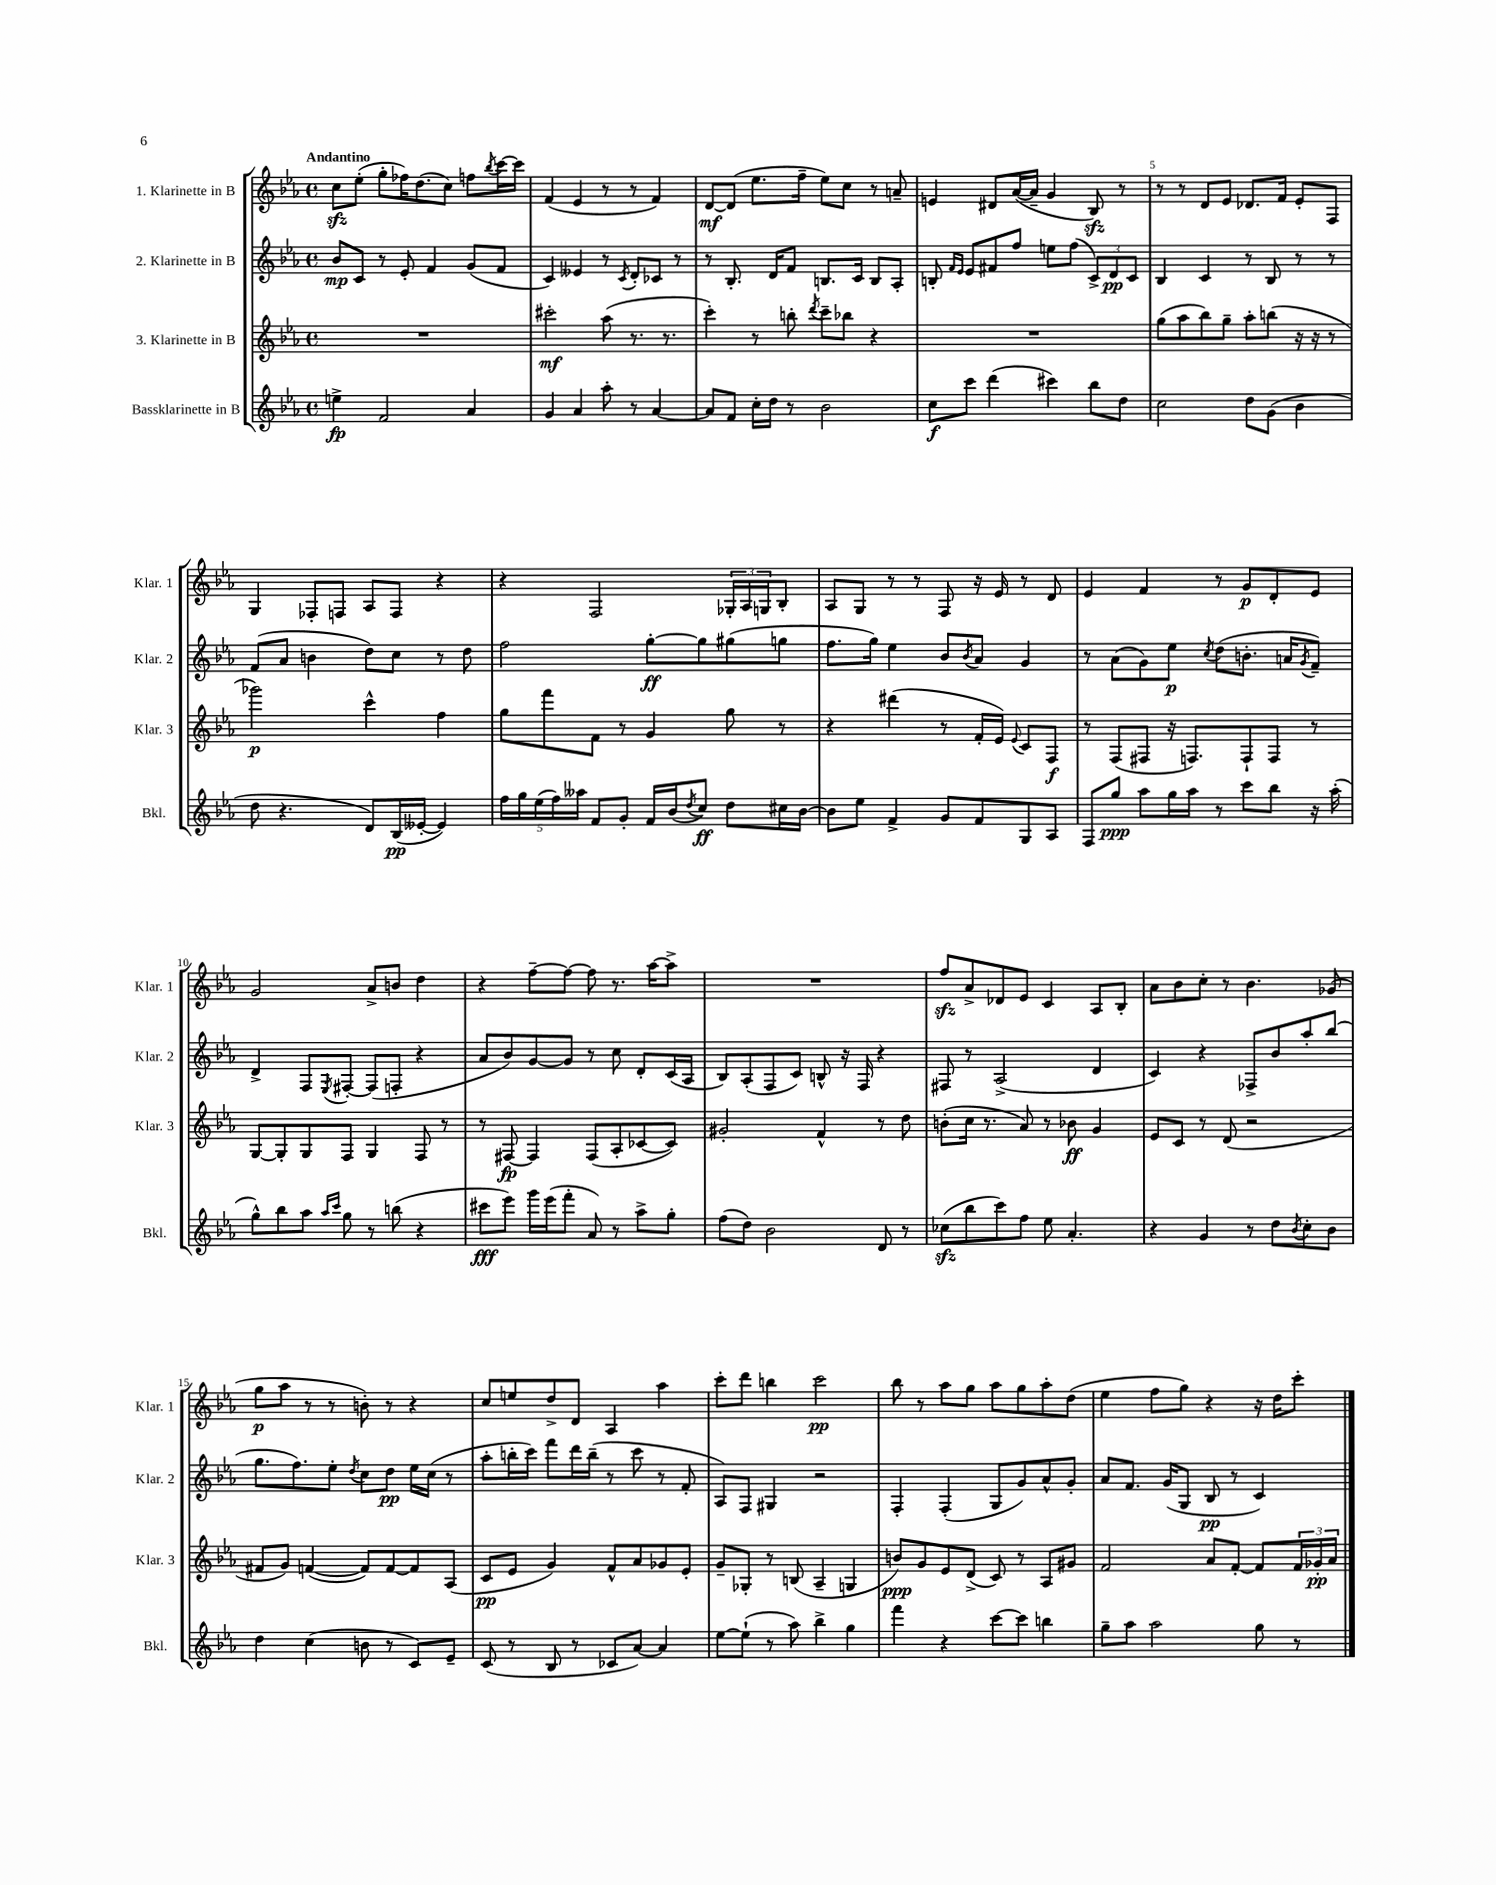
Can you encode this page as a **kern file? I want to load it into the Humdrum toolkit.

**kern	**kern	**kern	**kern
*staff4	*staff3	*staff2	*staff1
*clefG2	*clefG2	*clefG2	*clefG2
*k[b-e-a-]	*k[b-e-a-]	*k[b-e-a-]	*k[b-e-a-]
*M4/4	*M4/4	*M4/4	*M4/4
*met(c)	*met(c)	*met(c)	*met(c)
4ee^\	1r	8b-/L	8cc\L
.	.	8c/J	(8ee-'\J
2f/	.	8r	8gg'\L
.	.	8e-'/	16ff-\K)
.	.	.	(8.dd\
.	.	4f/	.
.	.	.	8cc\J)
4a-/	.	(8g/L	8ff\L
.	.	.	8qbb-/
.	.	8f/J	[16ccc\L
.	.	.	16ccc\]JJ
=	=	=	=
4g/	2ccc#'\	4c/)	(4f/
4a-/	.	4e--/	4e-/
8aa-'\	(8aa-\	8r	8r
.	.	8qc/	.
8r	8.r	8d'/L	8r
[4a-/	.	8c-/J	4f/)
.	8.r	.	.
.	.	8r	.
=	=	=	=
8a-/]L	4ccc'\)	8r	[8d/L
8f/J	.	8.B-'/	(8d/]J
16cc'\LL	8r	.	8.ee-\L
16dd\JJ	.	16d/LK	.
8r	8bb'\	8f/J	.
.	.	.	16ff~\Jk
.	8qddd/	.	.
2b-\	8ccc~\L	8.B/L	8ee-\L)
.	8bb-\J	.	8cc\J
.	.	16c/Jk	.
.	4r	8B/L	8r
.	.	8A-'/J	8a~/
=	=	=	=
8cc\L	1r	8B'/	4e/
.	.	16qqf/LL	.
.	.	16qqe-/JJ	.
8ccc\J	.	8e-/L	.
(4ddd\	.	8f#/	8d#/L
.	.	8ff/J	([16a-/L
.	.	.	16a-~/]JJ
4ccc#\)	.	8ee\L	4g/
.	.	(8ff\J	.
8bb-\L	.	12c^/L)	8B-/)
.	.	12d/	.
8dd\J	.	.	8r
.	.	12c/J	.
=	=	=	=
2cc\	(8gg\L	4B-/	8r
.	8aa-\	.	8r
.	8bb-\)	4c/	8d/L
.	8gg~\J	.	8e-/J
8dd\L	8aa-'\L	8r	8.d-/L
(8g\J	(8bb\J	8B-/	.
.	.	.	16f/Jk
4b-\	16r	8r	8e-'/L
.	16r	.	.
.	8r	8r	8F/J
=	=	=	=
8dd\	2ggg-\)	(8f/L	4G/
4.r	.	8a-/J	.
.	.	4b\	8F-'/L
.	.	.	8F/J
8d/L)	4ccc^^\	8dd\L)	8A-/L
(16B-/L	.	8cc\J	8F/J
[16e--'/JJ	.	.	.
4e--/])	4ff\	8r	4r
.	.	8dd\	.
=	=	=	=
20ff\LL	8gg\L	2ff\	4r
20gg\	.	.	.
(20ee-\	.	.	.
.	8fff\	.	.
20ff\)	.	.	.
20aa--\JJ	.	.	.
8f/L	8f\J	.	2F/
8g'/J	8r	.	.
16f/LL	4g/	[8gg'\L	.
(16b-/J	.	.	.
8qdd/	.	.	.
8cc/J)	.	8gg\]	.
8dd\L	8gg\	(8gg#\	24G-'/LL
.	.	.	24A-/
.	.	.	24G/J
16cc#\L	8r	8gg\J	8B-'/J
[16b-\JJ	.	.	.
=	=	=	=
8b-\]L	4r	8.ff\L	8A-/L
8ee-\J	.	.	8G/J
.	.	16gg\Jk)	.
4f^/	(4ddd#\	4ee-\	8r
.	.	.	8r
8g/L	8r	8b-/L	8F/
.	.	8qb-/	.
8f/	16f'/LL	8a-/J	16r
.	16e-/JJ)	.	16e-/
.	8qqe-/	.	.
8G/	8c/L	4g/	8r
8A-/J	8F/J	.	8d/
=	=	=	=
8F/L	8r	8r	4e-/
8gg/J	(8F/L	(8a-\L	.
8aa-\L	8F#/J	8g\)	4f/
16gg\L	16r	8ee-\J	.
16aa-\JJ	8.F/L)	.	.
.	.	8qcc/	.
8r	.	(8dd\L	8r
8ccc\L	8F`/	8.b'\J	8g/L
8bb-\J	8F/J	.	8d'/
.	.	16a/LK	.
.	.	8qg/	.
16r	8r	8f~/J)	8e-/J
(16aa-'\	.	.	.
=	=	=	=
8gg^^\L)	[8G/L	4d^/	2g/
8bb-\	8G'/]	.	.
8aa-\J	8G/	8F/L	.
16qqaa-/LL	.	.	.
16qqccc/JJ	.	8qE-/	.
8gg\	8F/J	[8F#'/J	.
8r	4G/	(8F#/]L	8a-^/L
(8bb\	.	8F'/J	8b/J
4r	8F/	4r	4dd\
.	8r	.	.
=	=	=	=
8ccc#\L	8r	8a-/L	4r
8eee-\J)	[8F#/	8b-/)	.
16ggg\LL	4F#/]	[8g/	[8ff~\L
(16eee-\J	.	.	.
8fff'\J	.	8g/]J	8ff\_J
8a-/)	(8F#/L	8r	8ff\]
8r	8A-'/	8cc\	8.r
8aa-^\L	[8c-/	8d'/L	.
.	.	.	[16aa-\LK
8gg'\J	8c-/]J)	(16c/L	8aa-^\]J
.	.	16A-/JJ	.
=	=	=	=
(8ff\L	2g#'/	8B-/L)	1r
8dd\J)	.	(8A-'/	.
2b-\	.	8F/	.
.	.	8c/J)	.
.	4f^^/	8B^^/	.
.	.	16r	.
.	.	16F/	.
8d/	8r	4r	.
8r	8dd\	.	.
=	=	=	=
(8cc-\L	(8b'\L	8F#/	8ff/L
8bb-\	16cc\Jk	8r	8a-^/
.	8.r	.	.
8ccc\)	.	(2A-^/	8d-/
8ff\J	8a-/)	.	8e-/J
8ee-\	8r	.	4c/
4.a-'/	8b-\	.	.
.	4g/	4d/	8A-/L
.	.	.	8B-'/J
=	=	=	=
4r	8e-/L	4c/)	8a-\L
.	8c/J	.	8b-\
4g/	8r	4r	8cc'\J
.	(8d/	.	8r
8r	2r	8F-^/L	4.b-\
8dd\L	.	8b-/	.
8qb-/	.	.	.
8cc'\	.	8aa-'/	.
8b-\J	.	(8bb-/J	(8g-/
=	=	=	=
4dd\	8f#/L	8.gg\L	8gg\L
.	8g/J)	.	8aa-\J
.	.	8.ff\)	.
(4cc\	([4f/	.	8r
.	.	8ee-'\J	8r
.	.	8qdd/	.
8b\	8f/]L)	8cc\L	8b'\)
8r	[8f/	8dd\J	8r
8c/L)	8f/]	16ee-\LL	4r
.	.	(16cc\JJ	.
8e-~/J	(8A-/J	8r	.
=	=	=	=
(8c/	8c/L	8aa-'\L	8cc/L
8r	8e-/J	16bb'\L	8ee/
.	.	16ccc\JJ)	.
8B-/	4g/)	8fff\L	8dd^/
8r	.	16ddd\L	8d/J
.	.	(16bb~\JJ	.
8c-/L	8f^^/L	8r	4A-/
[8a-/J)	8a-/	8ccc\	.
4a-/]	8g-/	8r	4aa-\
.	8e-'/J	8f'/	.
=	=	=	=
[8ee-\L	8g~/L	8A-/L)	8ccc'\L
(8ee-`\]J	8G-'/J	8F/J	8ddd\J
8r	8r	4G#/	4bb\
8aa-\)	(8B/	.	.
4bb-^\	4A-~/	2r	2ccc\
4gg\	4G/	.	.
=	=	=	=
4fff\	8b/L)	4F'/	8bb-\
.	8g/	.	8r
4r	8e-/	(4F'/	8aa-\L
.	(8d^/J	.	8gg\J
[8ccc\L	8c/)	8G/L	8aa-\L
8ccc\]J	8r	8g/)	8gg\
4bb\	8A-/L	8a-^^/	8aa-'\
.	8g#/J	8g'/J	(8dd\J
=	=	=	=
8gg~\L	2f/	8a-/L	4ee-\
8aa-\J	.	8.f/J	.
2aa-\	.	.	8ff\L
.	.	(16g/LK	.
.	.	8G/J	8gg\J)
.	8a-/L	8B-/	4r
.	[8f'/J	8r	.
8gg\	8f/]L	4c/)	16r
.	.	.	16dd\LK
8r	24f/L	.	8ccc'\J
.	24g-'/	.	.
.	24a-/JJ	.	.
==	==	==	==
*-	*-	*-	*-
